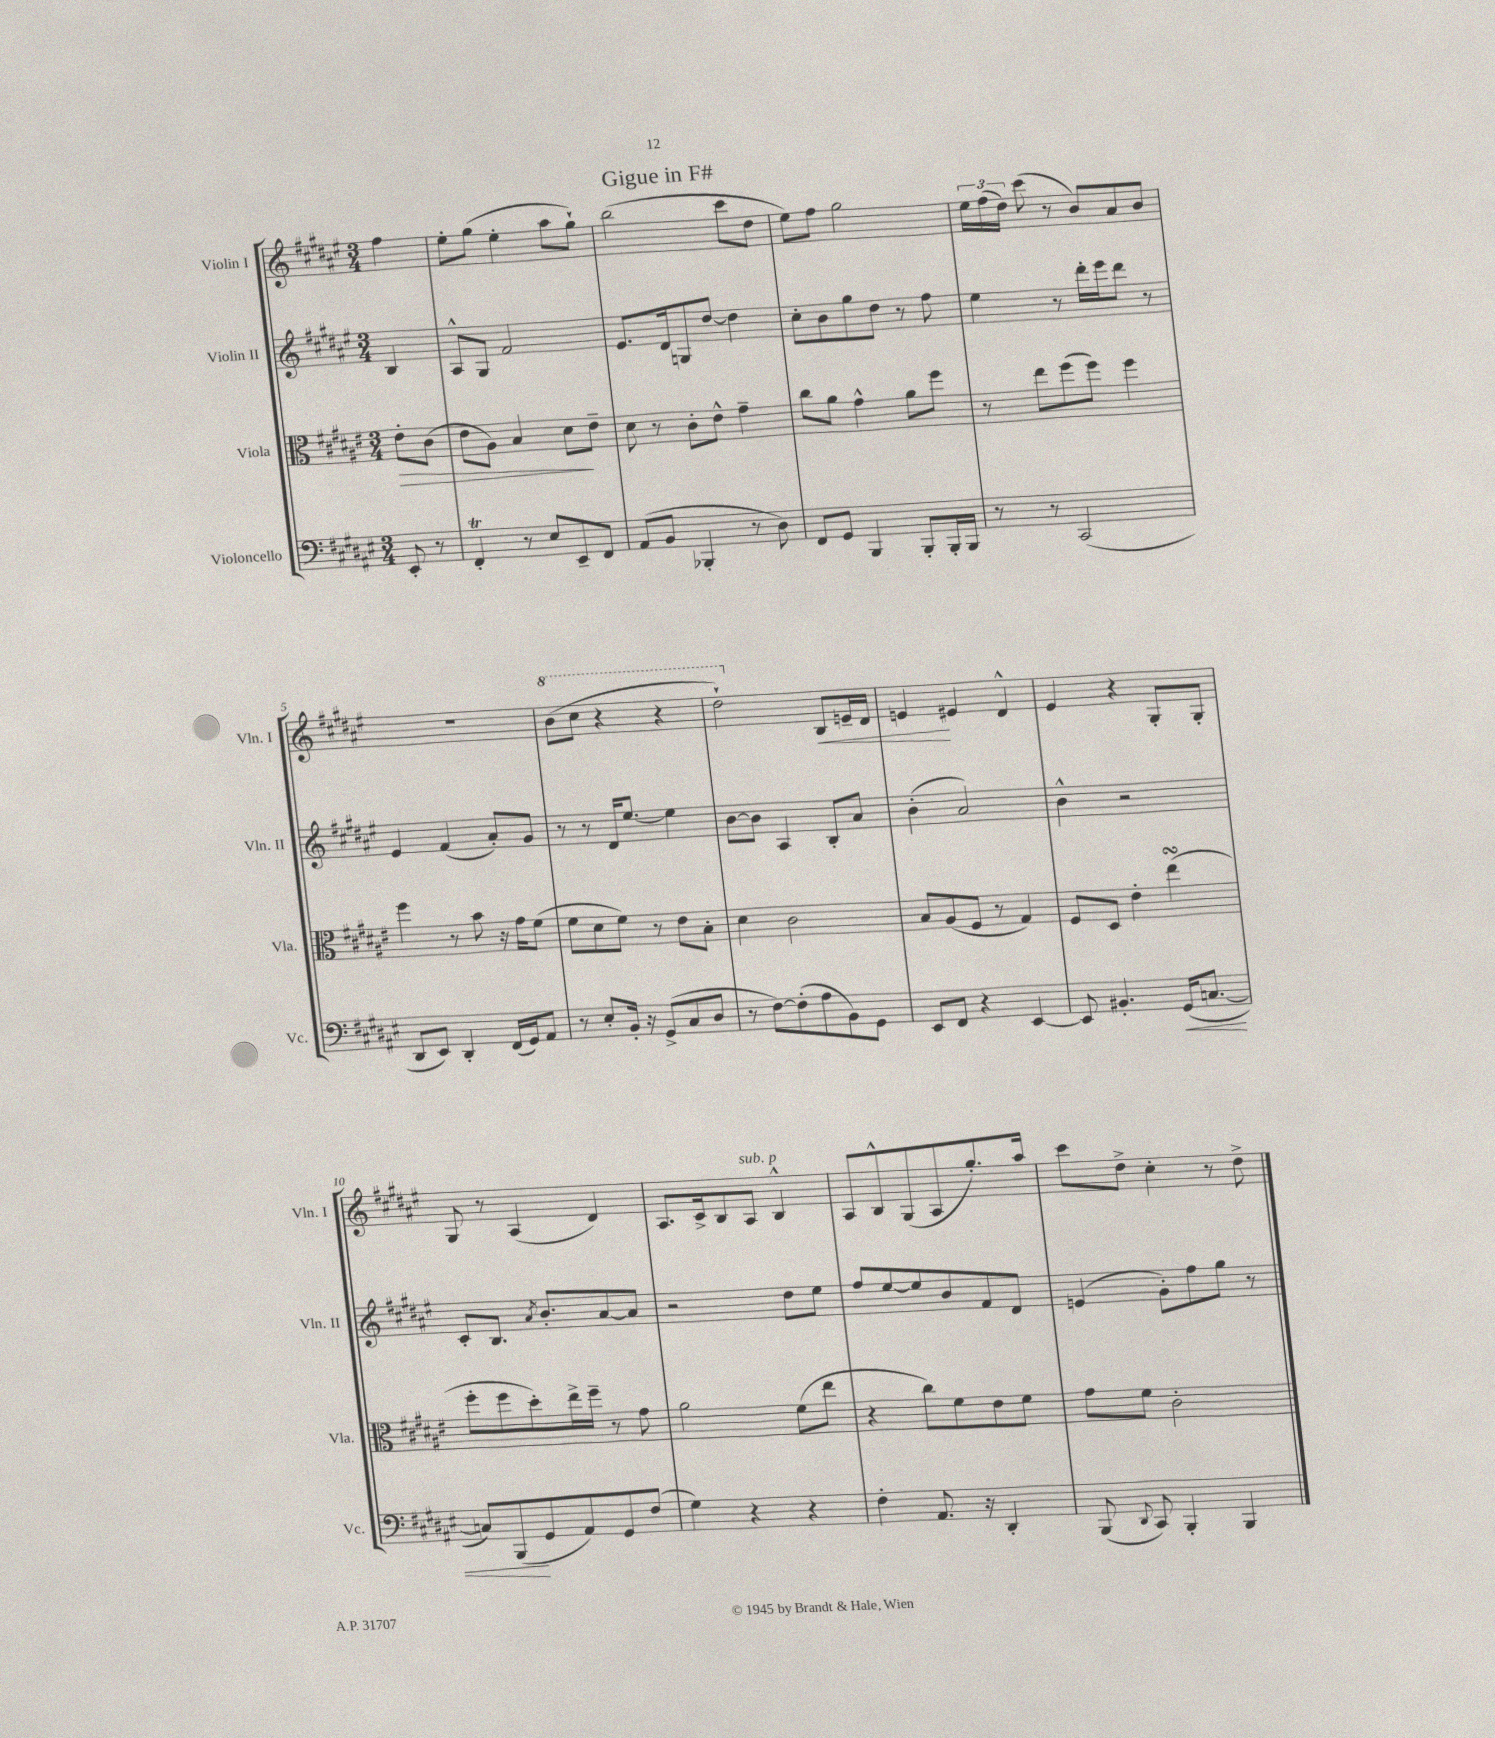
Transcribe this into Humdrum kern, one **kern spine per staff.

**kern	**dynam	**kern	**dynam	**kern	**kern	**dynam
*part4	*part4	*part3	*part3	*part2	*part1	*part1
*staff4	*staff4	*staff3	*staff3	*staff2	*staff1	*staff1
*I"Violoncello	*	*I"Viola	*	*I"Violin II	*I"Violin I	*
*I'Vc.	*	*I'Vla.	*	*I'Vln. II	*I'Vln. I	*
*clefF4	*	*clefC3	*	*clefG2	*clefG2	*
*k[f#c#g#d#a#e#]	*	*k[f#c#g#d#a#e#]	*	*k[f#c#g#d#a#e#]	*k[f#c#g#d#a#e#]	*
*M3/4	*	*M3/4	*	*M3/4	*M3/4	*
=	=	=	=	=	=	=
!	!	!	!LO:HP:b	!	!	!
8EE#'/	.	8e#'\L	>	4B/	4ff#\	.
8r	.	(8c#\J	.	.	.	.
=1	=1	=1	=1	=1	=1	=1
4FF#T'/	.	8e#\L	.	8A#^^/L	8ee#'\L	.
.	.	8A#\J)	.	8G#/J	(8gg#\J	.
8r	.	4B/	.	2f#/	4ee#'\	.
8E#/L	.	.	.	.	.	.
8EE#~/	.	8d#\L	.	.	8aa#\L	.
8FF#/J	.	8e#~\J	]	.	8gg#`\J)	.
=2	=2	=2	=2	=2	=2	=2
(8AA#/L	.	8d#\	.	8.e#/L	(2bb\	.
8BB/J	.	8r	.	.	.	.
.	.	.	.	16d#/k	.	.
4BBB-X'/	.	8c#'\L	.	8Gn/	.	.
.	.	8e#^^\J	.	[8dd#/J	.	.
8r	.	4g#~\	.	4dd#\]	8ccc#\L	.
8D#\)	.	.	.	.	8dd#\J	.
=3	=3	=3	=3	=3	=3	=3
8FF#/L	.	8cc#\L	.	8cc#'\L	8ee#\L)	.
8GG#/J	.	8a#\J	.	8b\	8ff#\J	.
4BBB/	.	4g#^^\	.	8gg#\	2gg#\	.
.	.	.	.	8dd#\J	.	.
8BBB'/L	.	8a#\L	.	8r	.	.
16BBB'/L	.	8ff#\J	.	8ff#\	.	.
16BBB/JJ	.	.	.	.	.	.
=4	=4	=4	=4	=4	=4	=4
8r	.	8r	.	4ee#\	24ee#\LL	.
.	.	.	.	.	(24ff#\	.
.	.	.	.	.	24dd#\JJ)	.
8r	.	8ee#\L	.	.	(8ccc#\	.
(2CC#/	.	(8ff#\	.	8r	8r	.
.	.	8ff#\J)	.	16ddd#'\LL	8b/L)	.
.	.	.	.	16eee#\J	.	.
.	.	4ff#\	.	8ddd#\J	8a#/	.
.	.	.	.	8r	8b/J	.
!!LO:LB:g=z
=5	=5	=5	=5	=5	=5	=5
8DD#/L	.	4ff#\	.	4e#/	2.r	.
8EE#/J)	.	.	.	.	.	.
4DD#'/	.	8r	.	(4f#/	.	.
.	.	8b\	.	.	.	.
(16FF#/LL	.	16r	.	8a#'/L)	.	.
16GG#/J)	.	16g#\KL	.	.	.	.
8AA#/J	.	(8f#\J	.	8g#/J	.	.
=6	=6	=6	=6	=6	=6	=6
*	*	*	*	*	*8va	*
8r	.	8f#\L	.	8r	(8bb\L	.
8E#'/L	.	8d#\	.	8r	8ccc#\J	.
16BB'/Jk	.	8f#\J)	.	16d#/KL	4r	.
16r	.	.	.	[8.ee#/J	.	.
(8GG#^/L	.	8r	.	.	.	.
8C#/	.	8e#\L	.	4ee#\]	4r	.
8D#/J	.	8B'\J	.	.	.	.
=7	=7	=7	=7	=7	=7	=7
8r	.	4d#\	.	[8b\L	2ddd#`\)	.
[8F#\L)	.	.	.	8b\J]	.	.
(8F#'\]	.	2c#\	.	4A#/	.	.
8A#\	.	.	.	.	.	.
*	*	*	*	*	*X8va	*
!	!	!	!	!	!	!LO:HP:b
8BB\)	.	.	.	8B'/L	8B/L	<
8GG#\J	.	.	.	8a#/J	16en~/L	.
.	.	.	.	.	16d#/JJ	.
=8	=8	=8	=8	=8	=8	=8
8EE#/L	.	8B/L	.	(4b'\	4en/	.
8FF#/J	.	(8A#/	.	.	.	.
4r	.	8F#/J	.	2a#/)	4e#X/	[
.	.	8r	.	.	.	.
[4EE#/	.	4G#/)	.	.	4d#^^/	.
=9	=9	=9	=9	=9	=9	=9
8EE#/]	.	8F#/L	.	4b^^\	4e#/	.
4.BB#X'/	.	8D#/J	.	.	.	.
.	.	4e#'\	.	2r	4r	.
!	!LO:HP:b	!	!	!	!	!
(16GG#/KL	<	(4ee#sSsS\	.	.	8G#'/L	.
[8.Cn/J	.	.	.	.	.	.
.	.	.	.	.	8G#'/J	.
!!LO:LB:g=z
=10	=10	=10	=10	=10	=10	=10
8Cn/L])	.	8ff#'\L	.	8c#'/L	8G#/	.
(8BBB/	.	8ff#\	.	8.B/J	8r	.
8GG#/	[	8dd#'\)	.	.	(4A#/	.
.	.	.	.	8qa#/	.	.
.	.	.	.	8.b'/L	.	.
8AA#/)	.	16ee#^\L	.	.	.	.
.	.	16ff#~\JJ	.	.	.	.
8GG#/	.	8r	.	[8a#/	4d#/)	.
(8F#/J	.	8g#\	.	8a#/J]	.	.
=11	=11	=11	=11	=11	=11	=11
4G#\)	.	2a#\	.	2r	8.A#/L	.
.	.	.	.	.	16c#^/k	.
4r	.	.	.	.	8B/	.
!	!	!	!	!	!LO:TX:a:i:t=sub. p	!
.	.	.	.	.	8A#/J	.
4r	.	(8f#\L	.	8dd#\L	4B^^/	.
.	.	8ee#\J	.	8ee#\J	.	.
=12	=12	=12	=12	=12	=12	=12
4F#'\	.	4r	.	8ff#/L	8A#/L	.
.	.	.	.	[8ee#/	8B^^/	.
8.AA#/	.	8cc#\L)	.	8ee#/]	(8G#/	.
.	.	8f#\	.	8b/	8A#/	.
16r	.	.	.	.	.	.
4DD#'/	.	8e#\	.	8f#/	8.gg#'/)	.
.	.	8f#\J	.	8d#/J	.	.
.	.	.	.	.	16aa#/Jk	.
=13	=13	=13	=13	=13	=13	=13
(8BBB/	.	8g#\L	.	(4en/	8ccc#\L	.
8qqDD#/	.	.	.	.	.	.
8CC#/)	.	8f#\J	.	.	8dd#^\J	.
4BBB'/	.	2c#'\	.	8g#'\L)	4cc#'\	.
.	.	.	.	8ff#\	.	.
4BBB/	.	.	.	8gg#\J	8r	.
.	.	.	.	8r	8dd#^\	.
==	==	==	==	==	==	==
*-	*-	*-	*-	*-	*-	*-
